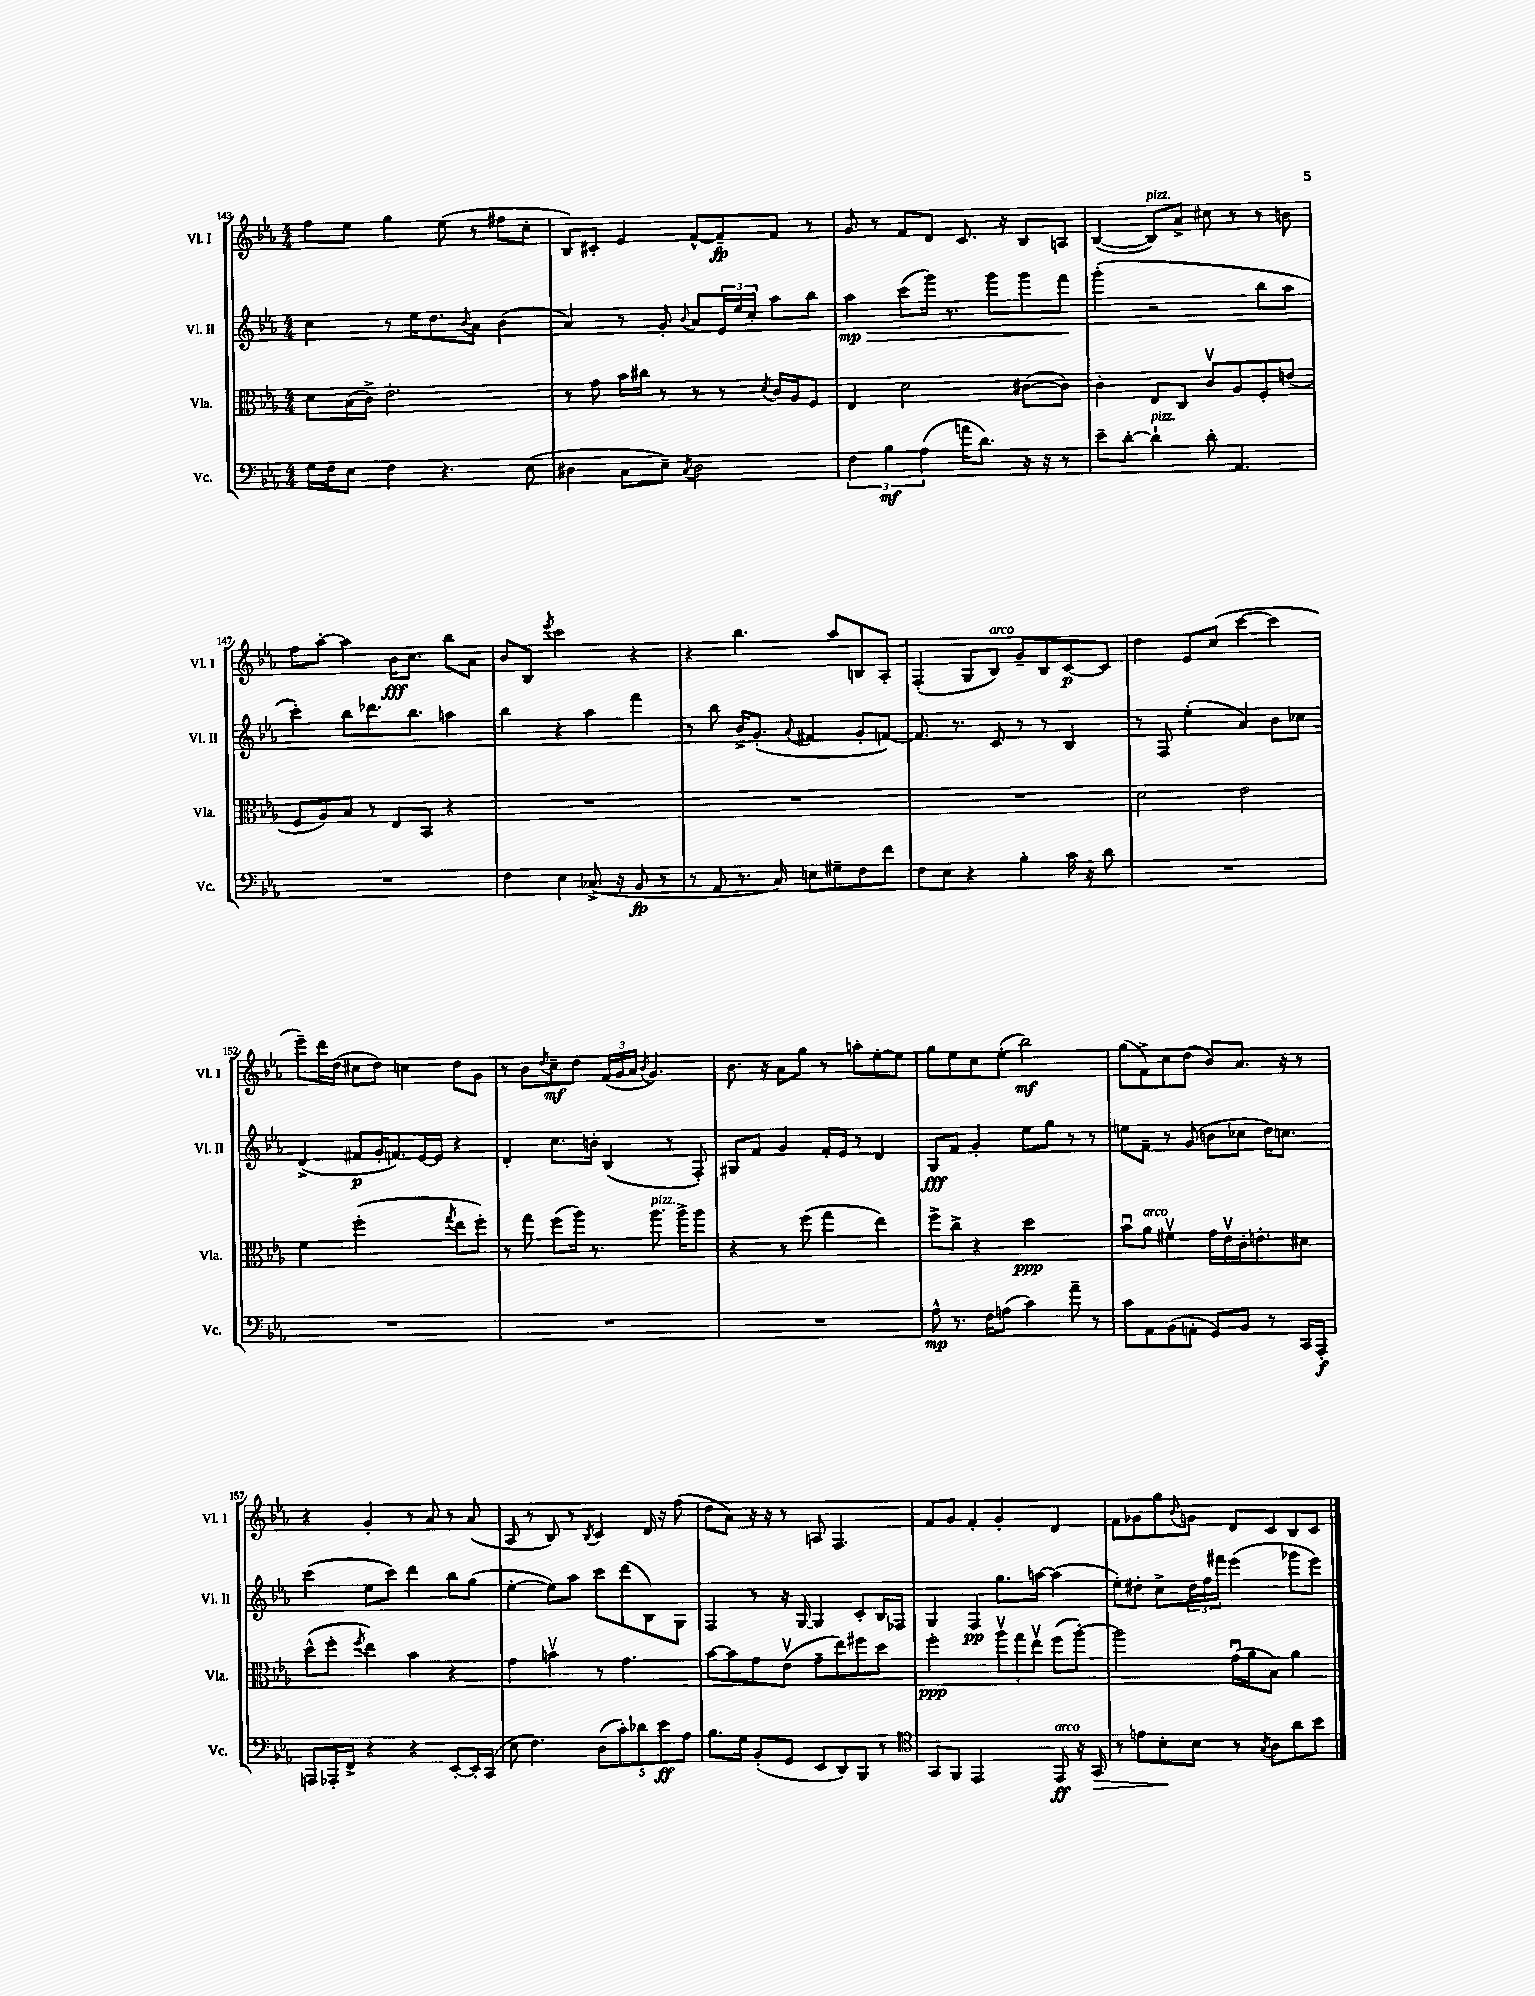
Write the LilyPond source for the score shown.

<<
\new StaffGroup <<
\new Staff = "s0" \with { instrumentName = "Vl. I" shortInstrumentName = "Vl. I" } {
    \clef treble \key ees \major \numericTimeSignature \time 4/4
    f''8 ees''8 g''4 ees''8( r8 fis''8 c''8-. |
    bes8) cis'8-. ees'4 f'8~-^ f'8--\fp f'8 r8 |
    g'8 r8 f'8 d'8 c'8. r16 bes8 a8 |
    bes4~( bes8^\markup { \italic "pizz." }) aes'8-> cis''8 r8 r8 b'8 |
    f''8 aes''8~-. aes''4 bes'16\fff c''8. bes''8 aes'8 |
    bes'8 bes8 \acciaccatura { ees'''8 } c'''2 r4 |
    r4 bes''4. aes''8 b8 aes8-. |
    f4-.( g8 bes8^\markup { \italic "arco" }) g'8-- bes8 c'8~\p c'8 |
    d''4 ees'8 c''8( c'''4~ c'''4 |
    ees'''8--) d'''16 d''16( cis''8 d''8) c''4 d''8 g'8 |
    r8 bes'8 \acciaccatura { d''8 } c''8--\mf d''8 \tuplet 3/2 { f'16( g'16 aes'16 } \acciaccatura { bes'8 } g'4.) |
    bes'8. r16 aes'8 g''8 r8 a''8-. ees''8~-. ees''8 |
    g''8 ees''8 c''8 ees''8-.( bes''2\mf) |
    g''8( f'8->) c''8 d''8( bes'8) aes'8. r16 r8 |
    r4 g'4-. r8 aes'8 r8 aes'8( |
    aes8 r8 bes8) r8 \acciaccatura { bes8 } c'4 d'16 r16 f''8( |
    d''8 aes'8) r16 r16 r8 a8 f4. |
    f'8 g'8 f'4-. g'4-. d'4 |
    f'8 ges'8 g''8 \appoggiatura { bes'8 } g'8 d'8 c'8 bes8 c'8 \bar "|." |
}
\new Staff = "s1" \with { instrumentName = "Vl. II" shortInstrumentName = "Vl. II" } {
    \clef treble \key ees \major \numericTimeSignature \time 4/4
    c''4 r8 ees''16 d''8. \appoggiatura { bes'8 } aes'8 bes'4( |
    aes'4) r8 g'8-. \appoggiatura { bes'8 } aes'8 \tuplet 3/2 { ees'16 ees''16 c''16-. } aes''8 bes''8 |
    aes''4\mp\> c'''8( g'''16) r8. g'''8 g'''8 f'''8\! |
    g'''4-.( r2 bes''8 aes''8 |
    c'''4-.) bes''8 des'''8. bes''8. a''4 |
    bes''4 r4 aes''4 f'''4 |
    r8 bes''8 bes'16-> g'8.-.( \appoggiatura { aes'8 } fis'4 g'8-. f'8~) |
    f'8. r8. c'8 r8 r8 bes4 |
    r8 f8 ees''4-.( aes'4) bes'8 ces''8 |
    d'4->( fis'8\p g'16-. f'8.) ees'16~ ees'16 r4 |
    d'4-. c''8. b'16-. bes4( r8 f8-.) |
    gis8 f'8 g'4 f'16-. ees'16 r8 d'4 |
    g8\fff f'8 g'4-. ees''8 g''8 r8 r8 |
    e''8 f'8-- r8 g'8( b'8 ces''8 d''16) c''8. |
    c'''4( ees''8 c'''8) d'''4 bes''8 g''8( |
    ees''4~-. ees''8) aes''8 c'''8 d'''8( bes8) g8 |
    f4 r8 r16 g16~ g4 c'8-. bes16 fes16 |
    g4 f4\pp g''8. a''16~ a''4( |
    ees''8-.) dis''8-. c''8-> \tuplet 3/2 { dis''16 f''16 fis'''16 } ees'''4( ges'''8 ees'''8) \bar "|." |
}
\new Staff = "s2" \with { instrumentName = "Vla." shortInstrumentName = "Vla." } {
    \clef alto \key ees \major \numericTimeSignature \time 4/4
    d'8 bes16( c'16->) ees'2.-. |
    r8 g'8 bes'16 cis''16 r8 r8 r8 \acciaccatura { d'8 } c'16 aes16 f8 |
    ees4 d'2 cis'8~( cis'8) |
    c'4-. ees8 c8 c'8\upbow aes8 f8-. e'8( |
    f8 aes8) bes8 r8 ees8 bes,8 r4 |
    R1 |
    R1 |
    R1 |
    d'2 ees'2 |
    f'4 f''2-.( \acciaccatura { g''8 } ees''8 f''8-.) |
    r8 g''8 f''8( aes''16) r8. aes''8.^\markup { \italic "pizz." } aes''16-> aes''8 |
    r4 r8 f''8( g''4 ees''4) |
    f''8-> c''8-> r4 d''2\ppp |
    bes'8\downbow aes'8^\markup { \italic "arco" } fis'4\upbow g'16 ees'16\upbow c'16-. e'8.-. dis'8 |
    d''8-^( f''8-. \acciaccatura { f''8 } ees''4) bes'4 r4 |
    g'4 b'4\upbow r8 g'4. |
    bes'8~ bes'8 g'8 ees'8\upbow( g'8-- ees''8) fis''8 d''8 |
    f''2-.\ppp \tuplet 3/2 { aes''8\upbow g''8 ees''8\upbow } f''8( aes''8~-.) |
    aes''2 g'16\downbow( aes'16 bes8) aes'4 \bar "|." |
}
\new Staff = "s3" \with { instrumentName = "Vc." shortInstrumentName = "Vc." } {
    \clef bass \key ees \major \numericTimeSignature \time 4/4
    g16 f16 ees8 f4 r4. ees8( |
    dis4 c8 ees8--) \acciaccatura { c8 } dis2 |
    \tuplet 3/2 { f4 bes4\mf aes4( } a'16 d'8.) r16 r16 r8 |
    ees'8-- d'8~-. d'4-!^\markup { \italic "pizz." } d'8-. aes,4. |
    R1 |
    f4 ees4 ces8.->( r16 bes,8\fp r8 |
    r8 aes,8 r8. c16) e8 gis8-- f8 f'8 |
    f8 ees8 r4 bes4-. c'16 r16 d'8 |
    R1 |
    R1 |
    R1 |
    R1 |
    aes8-^\mp r8. f16 a8( c'4) aes'8-- r8 |
    c'8 aes,8 bes,8( a,8-. g,8) bes,8 r8 c,16 aes,,16-.\f |
    a,,8 aes,,16-. f,16-> r4 r4 ees,8~-. ees,16-. c,16( |
    ees8 f4.) \tuplet 5/4 { d8( c'8-.) des'8 ees'8\ff aes8 } |
    bes8. g16 bes,8-.( g,8 ees,8 d,8) bes,,8 r8 |
    \clef tenor g,8 f,8 ees,2 ees,8\ff^\markup { \italic "arco" } r16 g,16\> |
    r8 e'8 bes8-.\! bes8 r8 \acciaccatura { g8 } aes8 aes'8 bes'8 \bar "|." |
}
>>
>>
\layout { \context { \Score currentBarNumber = #143 } }
